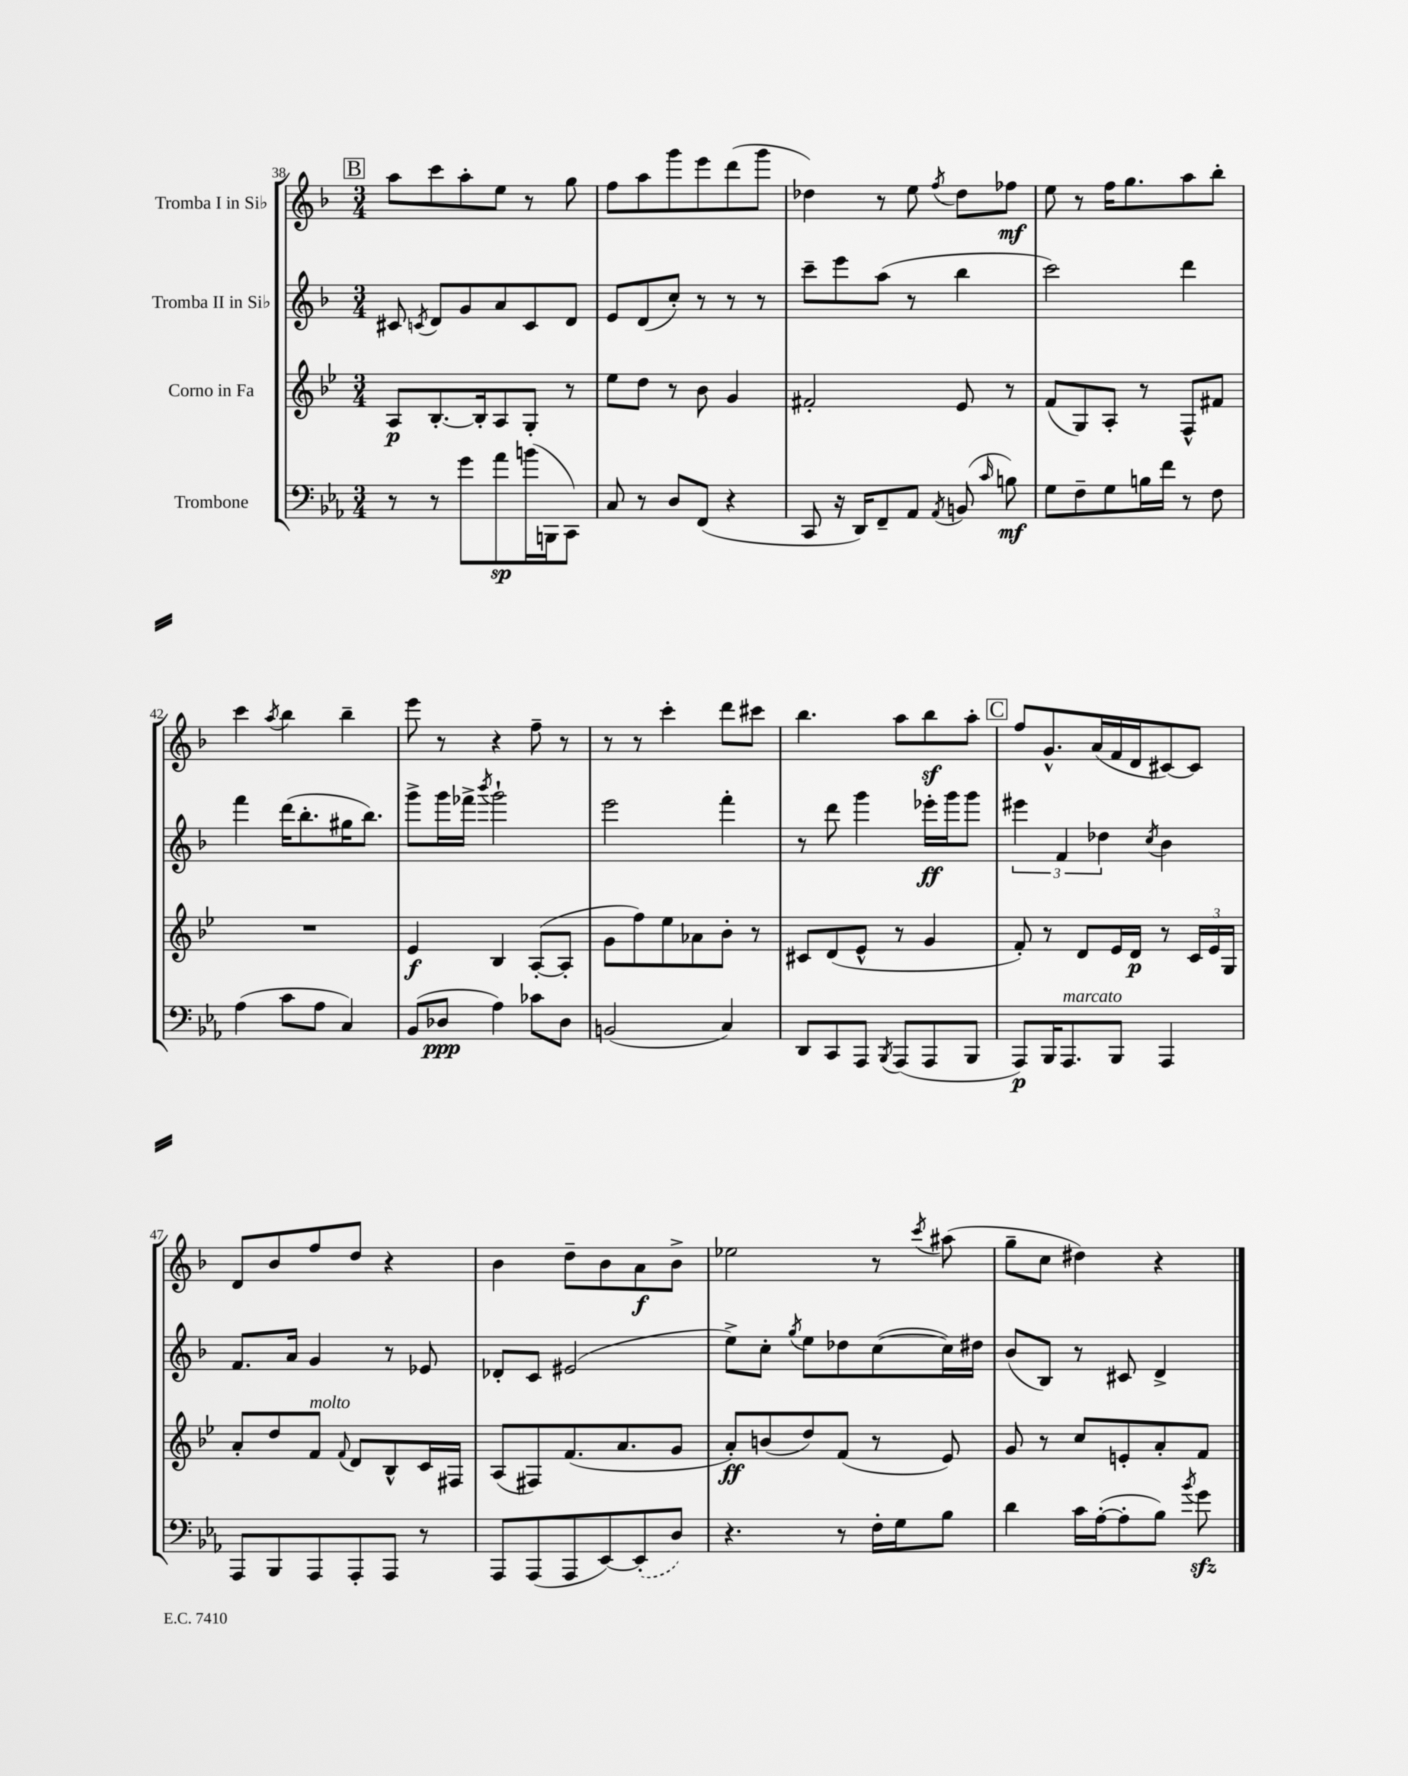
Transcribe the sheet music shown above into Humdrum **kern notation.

**kern	**dynam	**kern	**dynam	**kern	**dynam	**kern	**dynam
*part4	*part4	*part3	*part3	*part2	*part2	*part1	*part1
*staff4	*staff4	*staff3	*staff3	*staff2	*staff2	*staff1	*staff1
*I"Trombone	*	*I"Corno in Fa	*	*I"Tromba II in Si♭	*	*I"Tromba I in Si♭	*
*clefF4	*	*clefG2	*	*clefG2	*	*clefG2	*
*k[b-e-a-]	*	*k[b-e-]	*	*k[b-]	*	*k[b-]	*
*M3/4	*	*M3/4	*	*M3/4	*	*M3/4	*
!!LO:REH:place=s1:t=B
=38	=38	=38	=38	=38	=38	=38	=38
8r	.	8A/L	p	8c#X/	.	8aa\L	.
.	.	.	.	8qcn/	.	.	.
8r	.	[8.B-'/	.	8d/L	.	8ccc\	.
8g\L	.	.	.	8g/	.	8aa'\	.
.	.	16B-'/k]	.	.	.	.	.
8a-\	sp	8A/	.	8a/	.	8ee\J	.
(16bn\L	.	8G'/J	.	8c/	.	8r	.
16BBBn\J	.	.	.	.	.	.	.
8CC\J)	.	8r	.	8d/J	.	8gg\	.
=39	=39	=39	=39	=39	=39	=39	=39
8C/	.	8ee-\L	.	8e/L	.	8ff\L	.
8r	.	8dd\J	.	(8d/	.	8aa\	.
8D/L	.	8r	.	8cc'/J)	.	8ggg\	.
(8FF/J	.	8b-\	.	8r	.	8eee\	.
4r	.	4g/	.	8r	.	(8ddd\	.
.	.	.	.	8r	.	8ggg\J	.
=40	=40	=40	=40	=40	=40	=40	=40
8CC/	.	2f#X'/	.	8ccc~\L	.	4dd-X\)	.
16r	.	.	.	8eee\	.	.	.
16DD/KL)	.	.	.	.	.	.	.
8FF~/	.	.	.	(8aa\J	.	8r	.
8AA-/J	.	.	.	8r	.	8ee\	.
8qAA-/	.	.	.	.	.	8qff/	.
(8BBn/	.	8e-/	.	4bb-\	.	8dd-\L	.
16qqc/	.	.	.	.	.	.	.
8Bn\)	mf	8r	.	.	.	8ff-X\J	mf
=41	=41	=41	=41	=41	=41	=41	=41
8G\L	.	(8f/L	.	2ccc\)	.	8ee\	.
8F~\	.	8G/)	.	.	.	8r	.
8G\	.	8A'/J	.	.	.	16ff\KL	.
.	.	.	.	.	.	8.gg\	.
16Bn\L	.	8r	.	.	.	.	.
16f\JJ	.	.	.	.	.	.	.
8r	.	8F^^/L	.	4ddd\	.	8aa\	.
8F\	.	8f#X/J	.	.	.	8bb-'\J	.
!!LO:LB:g=z
=42	=42	=42	=42	=42	=42	=42	=42
(4A-\	.	2.r	.	4fff\	.	4ccc\	.
.	.	.	.	.	.	8qaa/	.
8c\L	.	.	.	(16ddd\KL	.	4bb-\	.
.	.	.	.	8.bb-'\	.	.	.
8A-\J	.	.	.	.	.	.	.
4C/)	.	.	.	16gg#X\K	.	4bb-~\	.
.	.	.	.	8.bb-\J)	.	.	.
=43	=43	=43	=43	=43	=43	=43	=43
(8BB-/L	.	4e-/	f	8ggg^\L	.	8eee\	.
8D-X/J	ppp	.	.	16ggg\L	.	8r	.
.	.	.	.	16fff-X^\JJ	.	.	.
.	.	.	.	8qbbb-/	.	.	.
4A-\)	.	4B-/	.	2ggg`\	.	4r	.
8c-X\L	.	([8A'/L	.	.	.	8ff~\	.
8D-\J	.	8A'/J]	.	.	.	8r	.
=44	=44	=44	=44	=44	=44	=44	=44
(2BBn/	.	8g\L	.	2eee\	.	8r	.
.	.	8ff\)	.	.	.	8r	.
.	.	8ee-\	.	.	.	4ccc'\	.
.	.	8a-X\	.	.	.	.	.
4C/)	.	8b-'\J	.	4fff'\	.	8ddd\L	.
.	.	8r	.	.	.	8ccc#X\J	.
=45	=45	=45	=45	=45	=45	=45	=45
8DD/L	.	8c#X/L	.	8r	.	4.bb-\	.
8CC/	.	(8d/	.	8ddd\	.	.	.
8AAA-/J	.	8e-^^/J	.	4ggg\	.	.	.
8qBBB-/	.	.	.	.	.	.	.
(8AAA-/L	.	8r	.	.	.	8aa\L	.
8AAA-/	.	4g/	.	16eee-X'\LL	ff	8bb-z\	.
.	.	.	.	16ggg\J	.	.	.
8BBB-/J	.	.	.	8ggg\J	.	8aa'\J	.
!!LO:REH:place=s1:t=C
=46	=46	=46	=46	=46	=46	=46	=46
8AAA-/L)	p	8f'/)	.	6eee#X\	.	8ff/L	.
16BBB-/K	.	8r	.	.	.	8.g^^/	.
.	.	.	.	6f/	.	.	.
!LO:TX:a:i:t=marcato	!	!	!	!	!	!	!
8.AAA-/	.	.	.	.	.	.	.
.	.	8d/L	.	.	.	.	.
.	.	.	.	.	.	(16a/L	.
.	.	.	.	6dd-X\	.	.	.
8BBB-/J	.	16e-/L	.	.	.	16f/	.
.	.	16d/JJ	p	.	.	16d/J	.
.	.	.	.	8qcc/	.	.	.
4AAA-/	.	8r	.	4b-\	.	[8c#X/)	.
.	.	24c/LL	.	.	.	8c#/J]	.
.	.	24e-/	.	.	.	.	.
.	.	24G/JJ	.	.	.	.	.
!!LO:LB:g=z
=47	=47	=47	=47	=47	=47	=47	=47
8AAA-/L	.	8a'/L	.	8.f/L	.	8d/L	.
8BBB-/	.	8dd/	.	.	.	8b-/	.
.	.	.	.	16a/Jk	.	.	.
!	!	!LO:TX:a:i:t=molto	!	!	!	!	!
8AAA-/	.	8f/J	.	4g/	.	8ff/	.
.	.	8qqf/	.	.	.	.	.
8AAA-'/	.	8d/L	.	.	.	8dd/J	.
8AAA-/J	.	8B-^^/	.	8r	.	4r	.
8r	.	16c/L	.	8e-X/	.	.	.
.	.	16F#X/JJ	.	.	.	.	.
=48	=48	=48	=48	=48	=48	=48	=48
8AAA-/L	.	(8A/L	.	8d-X'/L	.	4b-\	.
(8AAA-/	.	8F#X/)	.	8c/J	.	.	.
8AAA-/	.	(8.f/	.	(2e#X/	.	8dd~\L	.
[8EE-/)	.	.	.	.	.	8b-\	.
.	.	8.a/	.	.	.	.	.
(8EE-'/]	.	.	.	.	.	8a\	f
8D/J)	.	8g/J	.	.	.	8b-^\J	.
=49	=49	=49	=49	=49	=49	=49	=49
4.r	.	8a'/L)	ff	8ee^\L)	.	2ee-X\	.
.	.	(8bn/	.	8cc'\J	.	.	.
.	.	.	.	8qgg/	.	.	.
.	.	8dd/)	.	8ee\L	.	.	.
8r	.	(8f/J	.	8dd-X\	.	.	.
16F'\LL	.	8r	.	([8cc\	.	8r	.
16G\J	.	.	.	.	.	.	.
.	.	.	.	.	.	8qccc/	.
8B-\J	.	8e-/)	.	16cc\L])	.	(8aa#X\	.
.	.	.	.	16dd#X\JJ	.	.	.
=50	=50	=50	=50	=50	=50	=50	=50
4d\	.	8g/	.	(8b-/L	.	8gg~\L	.
.	.	8r	.	8B-/J)	.	8cc\J	.
16c\LL	.	8cc/L	.	8r	.	4dd#X\)	.
([16A-'\J	.	.	.	.	.	.	.
8A-'\]	.	8en'/	.	8c#X/	.	.	.
8B-\J)	.	8a'/	.	4d^/	.	4r	.
8qb-/	.	.	.	.	.	.	.
8gzz\	.	8f/J	.	.	.	.	.
==	==	==	==	==	==	==	==
*-	*-	*-	*-	*-	*-	*-	*-
